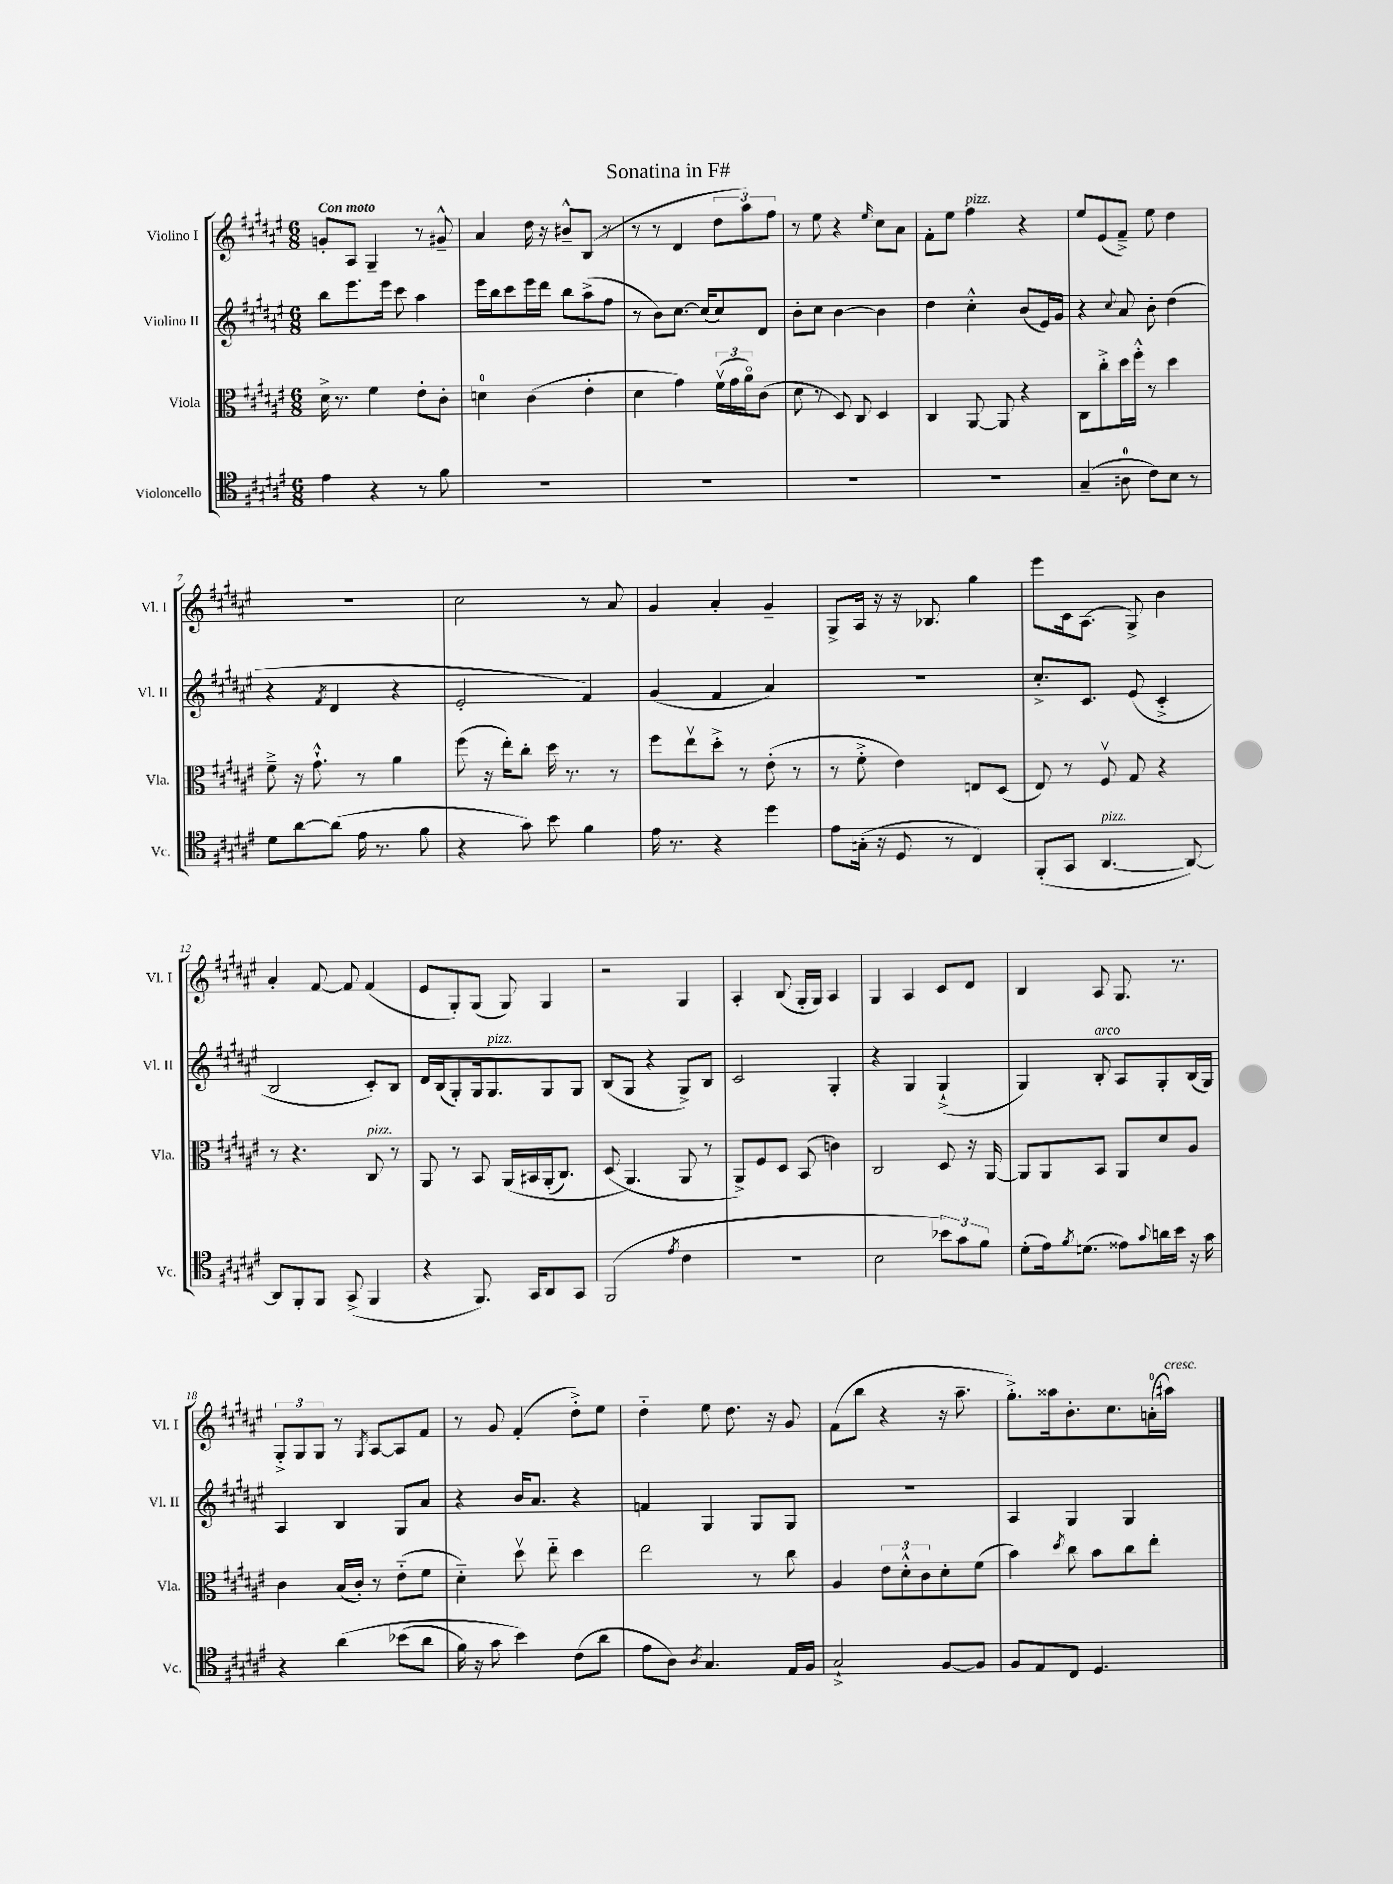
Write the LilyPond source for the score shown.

\header { title = "Sonatina in F#" }
<<
\new StaffGroup <<
\new Staff = "s0" \with { instrumentName = "Violino I" shortInstrumentName = "Vl. I" } {
    \clef treble \key fis \major \numericTimeSignature \time 6/8 \tempo "Con moto"
    g'8-. ais8 gis4-- r8 gis'8---^ |
    ais'4 dis''16 r16 bis'8---^ b8( r8 |
    r8 r8 dis'4 \tuplet 3/2 { dis''8 ais''8) fis''8 } |
    r8 eis''8 r4 \grace { eis''16 } cis''8 ais'8 |
    fis'8-. eis''8 fis''4^\markup { \italic "pizz." } r4 |
    eis''8 eis'8( fis'8--->) eis''8 dis''4 |
    R2. |
    cis''2 r8 ais'8 |
    gis'4 ais'4-. gis'4-- |
    gis8-> ais16 r16 r16 bes8. gis''4 |
    eis'''8 cis'16 ais8.( gis8->) b'4 |
    ais'4-. fis'8~ fis'8 fis'4( |
    eis'8 gis8-.) gis8( gis8) gis4 |
    r2 gis4 |
    ais4-. b8( gis16-. gis16) ais4 |
    gis4 ais4 cis'8 dis'8 |
    b4 ais8 gis8. r8. |
    \tuplet 3/2 { gis8-.-> gis8 gis8 } r8 \acciaccatura { gis8 } ais8~ ais8 fis'8 |
    r8 gis'8 fis'4-.( dis''8-.->) eis''8 |
    dis''4-_ eis''8 dis''8. r16 gis'8 |
    fis'8( b''8 r4 r16 ais''8.-- |
    gis''8.-.->) aisis''16 b'8.-. cis''8. a'16-0-.( ais''16^\markup { \italic "cresc." }) \bar "|." |
}
\new Staff = "s1" \with { instrumentName = "Violino II" shortInstrumentName = "Vl. II" } {
    \clef treble \key fis \major \numericTimeSignature \time 6/8
    b''8 eis'''8. eis'''16 cis'''8 ais''4 |
    eis'''16 b''16 cis'''8 eis'''16 dis'''16 b''8 ais''8->( fis''8 |
    r8 b'8) cis''8.~ cis''16( cis''8) dis'8 |
    b'8-. cis''8 b'4~ b'4 |
    dis''4 cis''4-.-^ b'8( eis'16) gis'16 |
    r4 \appoggiatura { cis''8 } ais'8 b'8-. dis''4( |
    r4 \acciaccatura { fis'8 } dis'4 r4 |
    eis'2-. fis'4) |
    gis'4( fis'4 ais'4) |
    r2. |
    cis''8.-.-> cis'8. eis'8( cis'4-.-> |
    b2 cis'8-.) b8 |
    dis'16 b16( gis8-.) gis16 gis8.^\markup { \italic "pizz." } gis8 gis8 |
    b8( gis8 r4 gis8->) b8 |
    cis'2 gis4-. |
    r4 gis4 gis4-!->( |
    gis4) b8-.^\markup { \italic "arco" } ais8 gis8-. b16( gis16) |
    ais4 b4 gis8 ais'8 |
    r4 b'16 ais'8. r4 |
    f'4 gis4 gis8 gis8 |
    R2. |
    ais4 gis4 gis4 \bar "|." |
}
\new Staff = "s2" \with { instrumentName = "Viola" shortInstrumentName = "Vla." } {
    \clef alto \key fis \major \numericTimeSignature \time 6/8
    dis'16-> r8. fis'4 eis'8-. cis'8-. |
    d'4-0 cis'4( eis'4-. |
    dis'4 gis'4) \tuplet 3/2 { fis'16\upbow( gis'16 ais'16\flageolet) } cis'8( |
    dis'8 r8 dis8) cis8 dis4 |
    cis4 ais,8~ ais,8 r4 |
    cis8 cis''8-.-> dis''16 fis''16-.-^ r8 dis''4 |
    fis'8---> r16 gis'8.-!-^ r8 ais'4 |
    fis''8( r16 eis''16-.) cis''8-. dis''16 r8. r8 |
    fis''8 eis''8\upbow dis''8-.-> r8 eis'8-.( r8 |
    r8 fis'8-.-> eis'4) e8 dis8( |
    eis8) r8 fis8\upbow gis8 r4 |
    r8 r4. cis8^\markup { \italic "pizz." } r8 |
    ais,8 r8 b,8 ais,16\( bis,16 ais,16-.( cis8.) |
    dis8( ais,4.\) ais,8 r8 |
    ais,8->) fis8 dis8 b,8( c'4) |
    cis2 dis8 r16 ais,16~ |
    ais,8 ais,8 b,8 ais,8 dis'8 ais8 |
    cis'4 b16( cis'16-.) r8 eis'8-_( fis'8 |
    dis'4-_) dis''8\upbow eis''8-_ dis''4 |
    eis''2 r8 cis''8 |
    ais4 \tuplet 3/2 { eis'8 dis'8-.-^ cis'8 } dis'8-. fis'8( |
    b'4) \acciaccatura { dis''8 } cis''8 b'8 cis''8 eis''8-. \bar "|." |
}
\new Staff = "s3" \with { instrumentName = "Violoncello" shortInstrumentName = "Vc." } {
    \clef tenor \key fis \major \numericTimeSignature \time 6/8
    eis'4 r4 r8 fis'8 |
    R2. |
    R2. |
    R2. |
    R2. |
    gis4--( a8-0 cis'8) b8 r8 |
    dis'8 ais'8~ ais'8( eis'16 r8. fis'8 |
    r4 gis'8) b'8 fis'4 |
    eis'16 r8. r4 dis''4 |
    eis'8 g16-.( r16 dis8 r8 cis4) |
    fis,8-.( gis,8 ais,4.~^\markup { \italic "pizz." } ais,8~) |
    ais,8 fis,8-. fis,8 gis,8->( fis,4 |
    r4 fis,8.) gis,16 ais,8 gis,8 |
    fis,2( \acciaccatura { eis'8 } cis'4 |
    R2. |
    b2 \tuplet 3/2 { bes'8) gis'8 fis'8 } |
    dis'8-.( eis'16) \acciaccatura { fis'8 } d'8.( eisis'8) \appoggiatura { gis'8 } a'16 b'16 r16 gis'16 |
    r4 ais'4\( bes'8( ais'8 |
    fis'16) r16 gis'8 b'4\) cis'8( ais'8 |
    eis'8 ais8) \acciaccatura { ais8 } gis4. eis16 fis16 |
    gis2-!-> fis8~ fis8 |
    fis8 eis8 cis8 dis4. \bar "|." |
}
>>
>>
